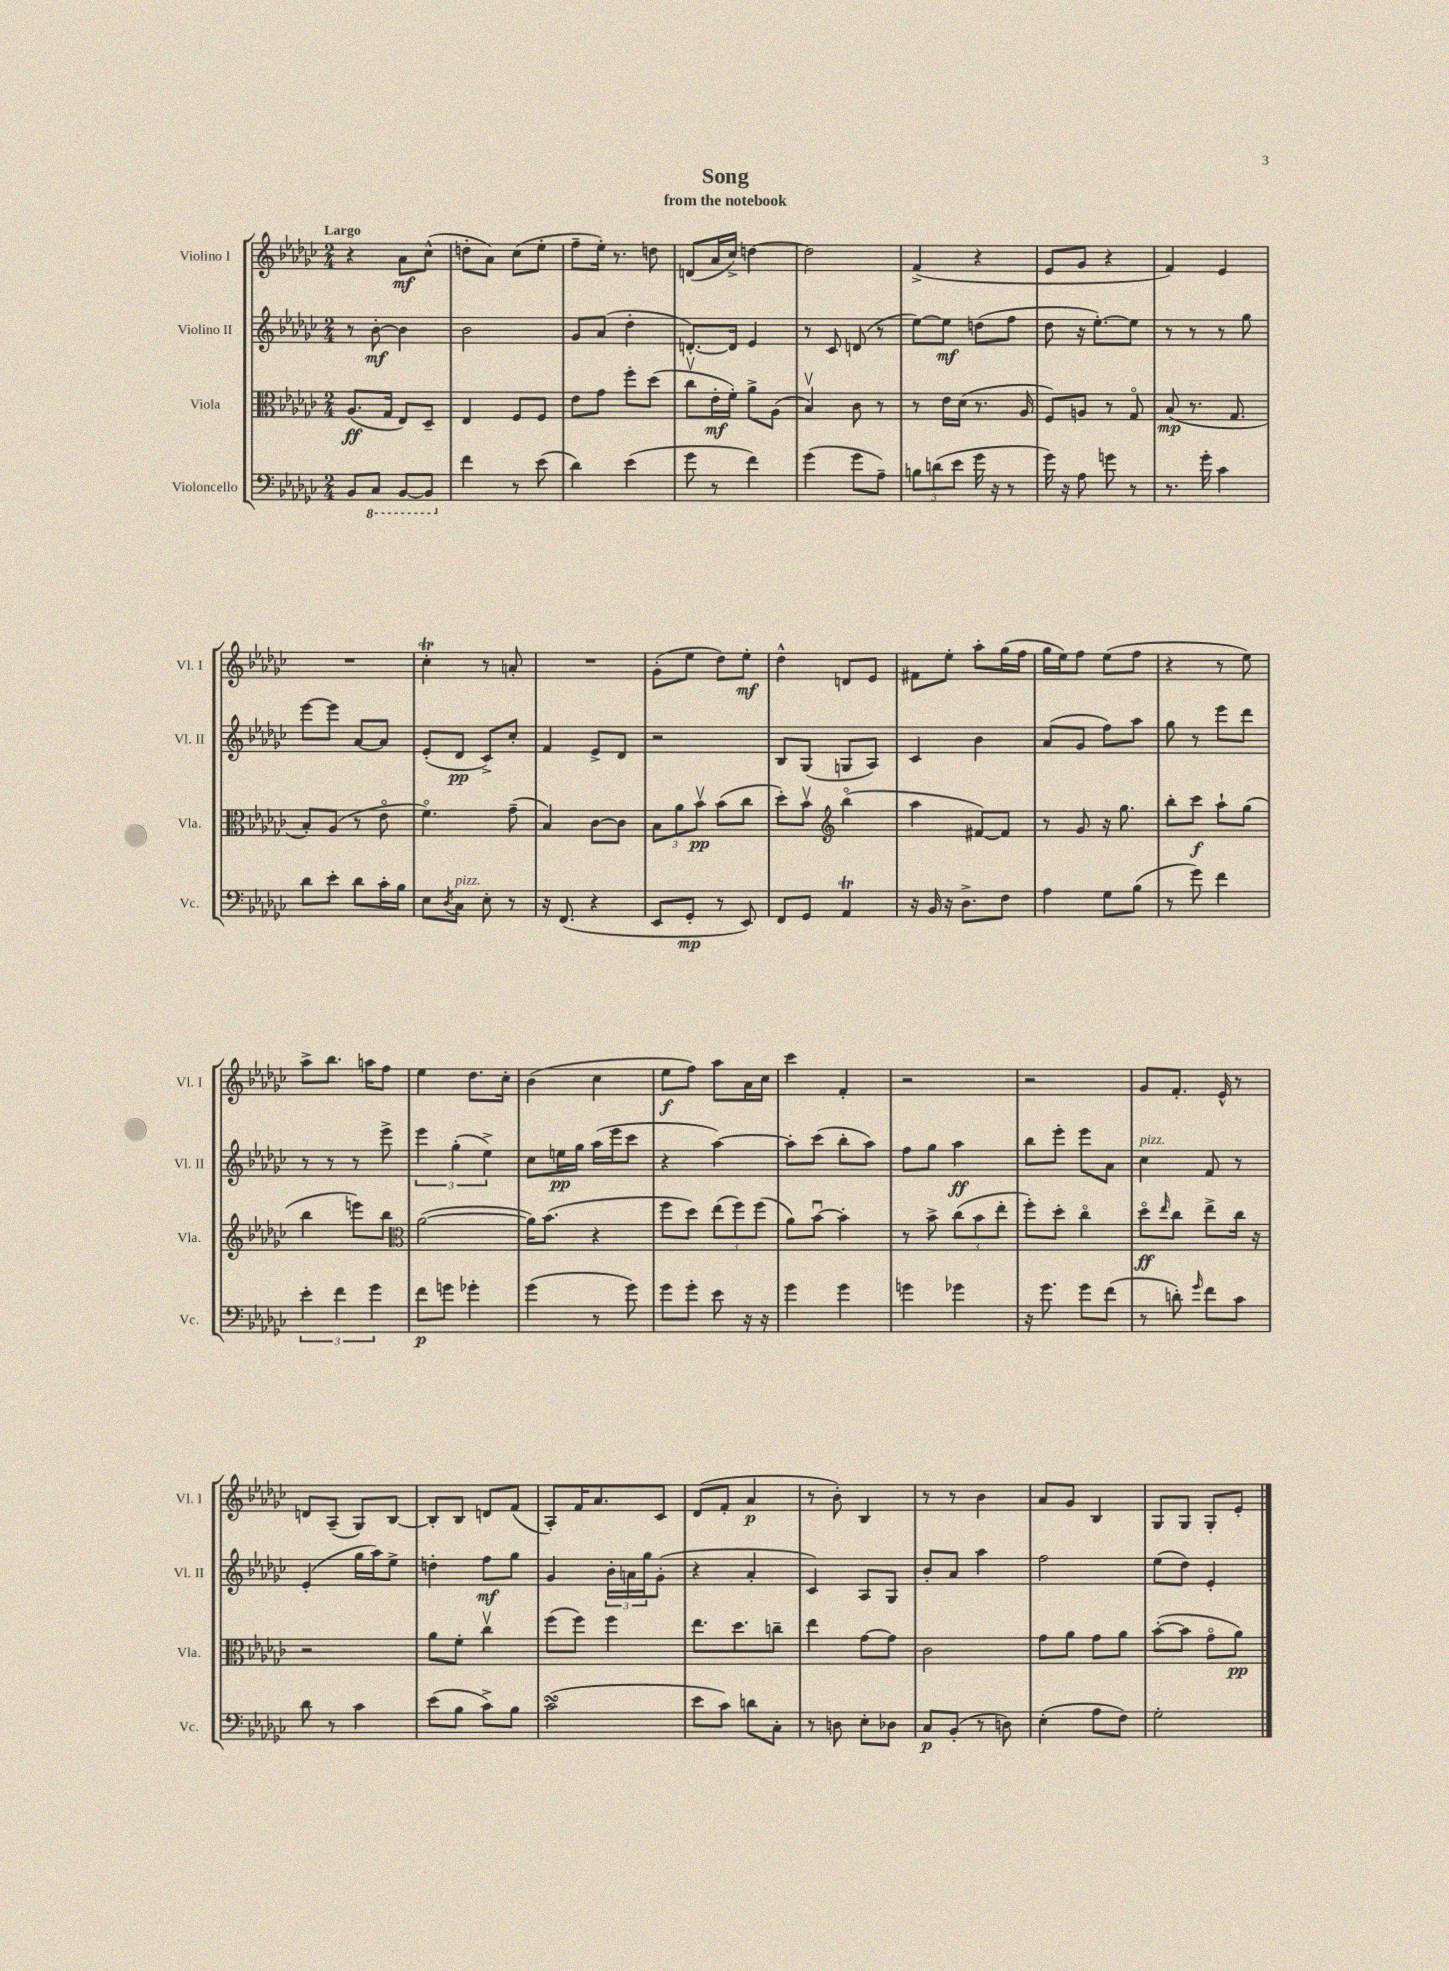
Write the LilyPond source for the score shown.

\header { title = "Song" subtitle = "from the notebook" }
<<
\new StaffGroup <<
\new Staff = "s0" \with { instrumentName = "Violino I" shortInstrumentName = "Vl. I" } {
    \clef treble \key ges \major \numericTimeSignature \time 2/4 \tempo "Largo"
    r4 aes'8\mf ces''8-^( |
    d''8-. aes'8) ces''8( ees''8-. |
    f''8-- ees''16-.) r8. d''8 |
    d'8( aes'16 ces''16->) d''4~ |
    d''2 |
    f'4->( r4 |
    ees'8 ges'8 r4 |
    f'4) ees'4 |
    R2 |
    ces''4-.\trill r8 a'8-. |
    R2 |
    ges'8-.( ees''8 des''8) ees''8-.\mf |
    des''4-^ d'8 ees'8 |
    fis'8 ees''8-. aes''8-. ges''16( f''16 |
    ges''16 ees''16) f''8 ees''8( f''8 |
    r4 r8 ees''8) |
    aes''8-> bes''8. a''16 f''8 |
    ees''4 des''8. ces''16-. |
    bes'4( ces''4 |
    ees''8\f f''8) aes''8 aes'16 ces''16 |
    ces'''4 f'4-. |
    r2 |
    r2 |
    ges'8 f'8.-. ees'16-^ r8 |
    d'8 aes8--( ges8) bes8~ |
    bes8-. bes8 d'8 f'8( |
    aes8-.) f'16 aes'8. ces'8 |
    des'8( f'8-. aes'4\p |
    r8 bes'8-.) bes4 |
    r8 r8 bes'4 |
    aes'8 ges'8 bes4 |
    ges8 ges8 ges8-. ees'8-. \bar "|." |
}
\new Staff = "s1" \with { instrumentName = "Violino II" shortInstrumentName = "Vl. II" } {
    \clef treble \key ges \major \numericTimeSignature \time 2/4
    r8 bes'8~-.\mf bes'4 |
    bes'2 |
    ges'8 aes'8( des''4-. |
    d'8.~-.) d'16 ees'4 |
    r8 ces'8 d'8( r8 |
    ees''8~) ees''8\mf d''8( f''8 |
    des''8 r16 ees''8.~-.) ees''8 |
    r8 r8 r8 ges''8 |
    ees'''8~ ees'''8 aes'8~ aes'8 |
    ees'8-.( des'8\pp ces'8->) ces''8-. |
    f'4 ees'8-> des'8 |
    r2 |
    bes8 ges8( g8 aes8) |
    ces'4 bes'4 |
    aes'8( ges'8 f''8) aes''8 |
    ges''8 r8 ees'''8 des'''8 |
    r8 r8 r8 ees'''8-> |
    \tuplet 3/2 { ees'''4 ges''4-.( ees''4->) } |
    ces''8 e''16\pp ges''16 aes''16( ees'''16 ces'''8 |
    r4 aes''4~) |
    aes''8-. ces'''8( bes''8-. aes''8) |
    f''8 ges''8 aes''4\ff |
    bes''8 ees'''8-. ees'''8 aes'8 |
    ces''4^\markup { \italic "pizz." } f'8 r8 |
    ees'4-.( ges''16 aes''16) ees''8-> |
    d''4-. f''8\mf ges''8 |
    ges'4 \tuplet 3/2 { bes'16-. a'16 ges''16 } ges'8-.( |
    r4 aes'4-. |
    ces'4) aes8 ges8 |
    bes'8-. aes'8 aes''4 |
    f''2 |
    ees''8( des''8) ees'4-. \bar "|." |
}
\new Staff = "s2" \with { instrumentName = "Viola" shortInstrumentName = "Vla." } {
    \clef alto \key ges \major \numericTimeSignature \time 2/4
    aes8.\ff( ges16 ees8) des8-- |
    ees4 f8 f8 |
    ees'8 ges'8 f''8-. des''8( |
    ces''8\upbow ees'16-.\mf f'16-.) aes'8-> aes8( |
    bes4\upbow) ces'8 r8 |
    r8 ees'16 des'16( r8. aes16 |
    f8) a8 r8 ges8\flageolet |
    bes8\mp( r8. ges8. |
    bes8-.) aes8( r8 ees'8\flageolet |
    f'4.\flageolet) ges'8--( |
    bes4) ces'8~ ces'8 |
    \tuplet 3/2 { bes8 aes'8 bes'8\upbow\pp } bes'8( ces''8 |
    des''8-.) bes'8\upbow \clef treble bes''4\flageolet( |
    aes''4 fis'8~) fis'8 |
    r8 ges'8 r16 ges''8. |
    bes''8-. ces'''8\f aes''8-! ges''8( |
    bes''4 e'''8) bes''8 |
    \clef alto aes'2~( |
    aes'16) bes'8.( r4 |
    f''8 des''8) \tuplet 3/2 { ees''8( f''8) f''8( } |
    aes'8) bes'8~\downbow bes'4-. |
    r8 bes'8-> \tuplet 3/2 { ces''8( bes'8 ees''8-. } |
    f''8-.) des''8-. ces''4\flageolet |
    des''8\flageolet\ff \grace { ees''16 } ces''8 ees''8-> ces''16 r16 |
    r2 |
    aes'8 f'8-. ces''4\upbow |
    f''8( f''8) f''4 |
    ees''8. des''8. c''8-- |
    ees''4 ges'8~ ges'8 |
    ces'2 |
    ges'8 aes'8 ges'8 aes'8 |
    bes'8~-.( bes'8 ges'8\flageolet aes'8\pp) \bar "|." |
}
\new Staff = "s3" \with { instrumentName = "Violoncello" shortInstrumentName = "Vc." } {
    \clef bass \key ges \major \numericTimeSignature \time 2/4
    bes,8 \ottava #-1 ces,8 bes,,8~ bes,,8 \ottava #0 |
    f'4 r8 ees'8( |
    des'4) ees'4( |
    ges'8 r8 f'4) |
    ges'4( ges'8 aes8--) |
    \tuplet 3/2 { b8 d'8( ees'8 } ges'16 r16 r8 |
    ges'16) r16 aes8 g'8 r8 |
    r8. ges'16-. ces'4 |
    des'8 ees'8-. des'8 ces'16-. bes16 |
    ees8 \acciaccatura { des8 } ces8^\markup { \italic "pizz." } ees8-. r8 |
    r16 f,8.( r4 |
    ees,8 ges,8-.\mp r8 ees,8) |
    f,8 ges,8 aes,4\trill |
    r16 bes,16 r16 des8.-> f8 |
    aes4 ges8 bes8( |
    r8 ges'8) f'4 |
    \tuplet 3/2 { ees'4-. f'4 ges'4 } |
    f'8\p g'8 ges'4-. |
    ges'4( r8 ges'8) |
    ges'8 ges'8-. ees'8 r16 r16 |
    ges'4 ges'4 |
    g'4 ges'4 |
    r16 ges'8. ges'8 f'8( |
    r8 d'8-.) \grace { ges'16 } f'8 ces'8 |
    des'8 r8 ces'4 |
    ees'8( bes8 ces'8->) bes8 |
    ces'2\turn( |
    ees'8 ces'8) d'8 ces8-. |
    r8 d8 ees8-. des8 |
    ces8\p bes,8-.( r8 d8) |
    ees4-.( aes8 f8) |
    ges2-. \bar "|." |
}
>>
>>
\layout { \context { \Score \remove "Bar_number_engraver" } }
